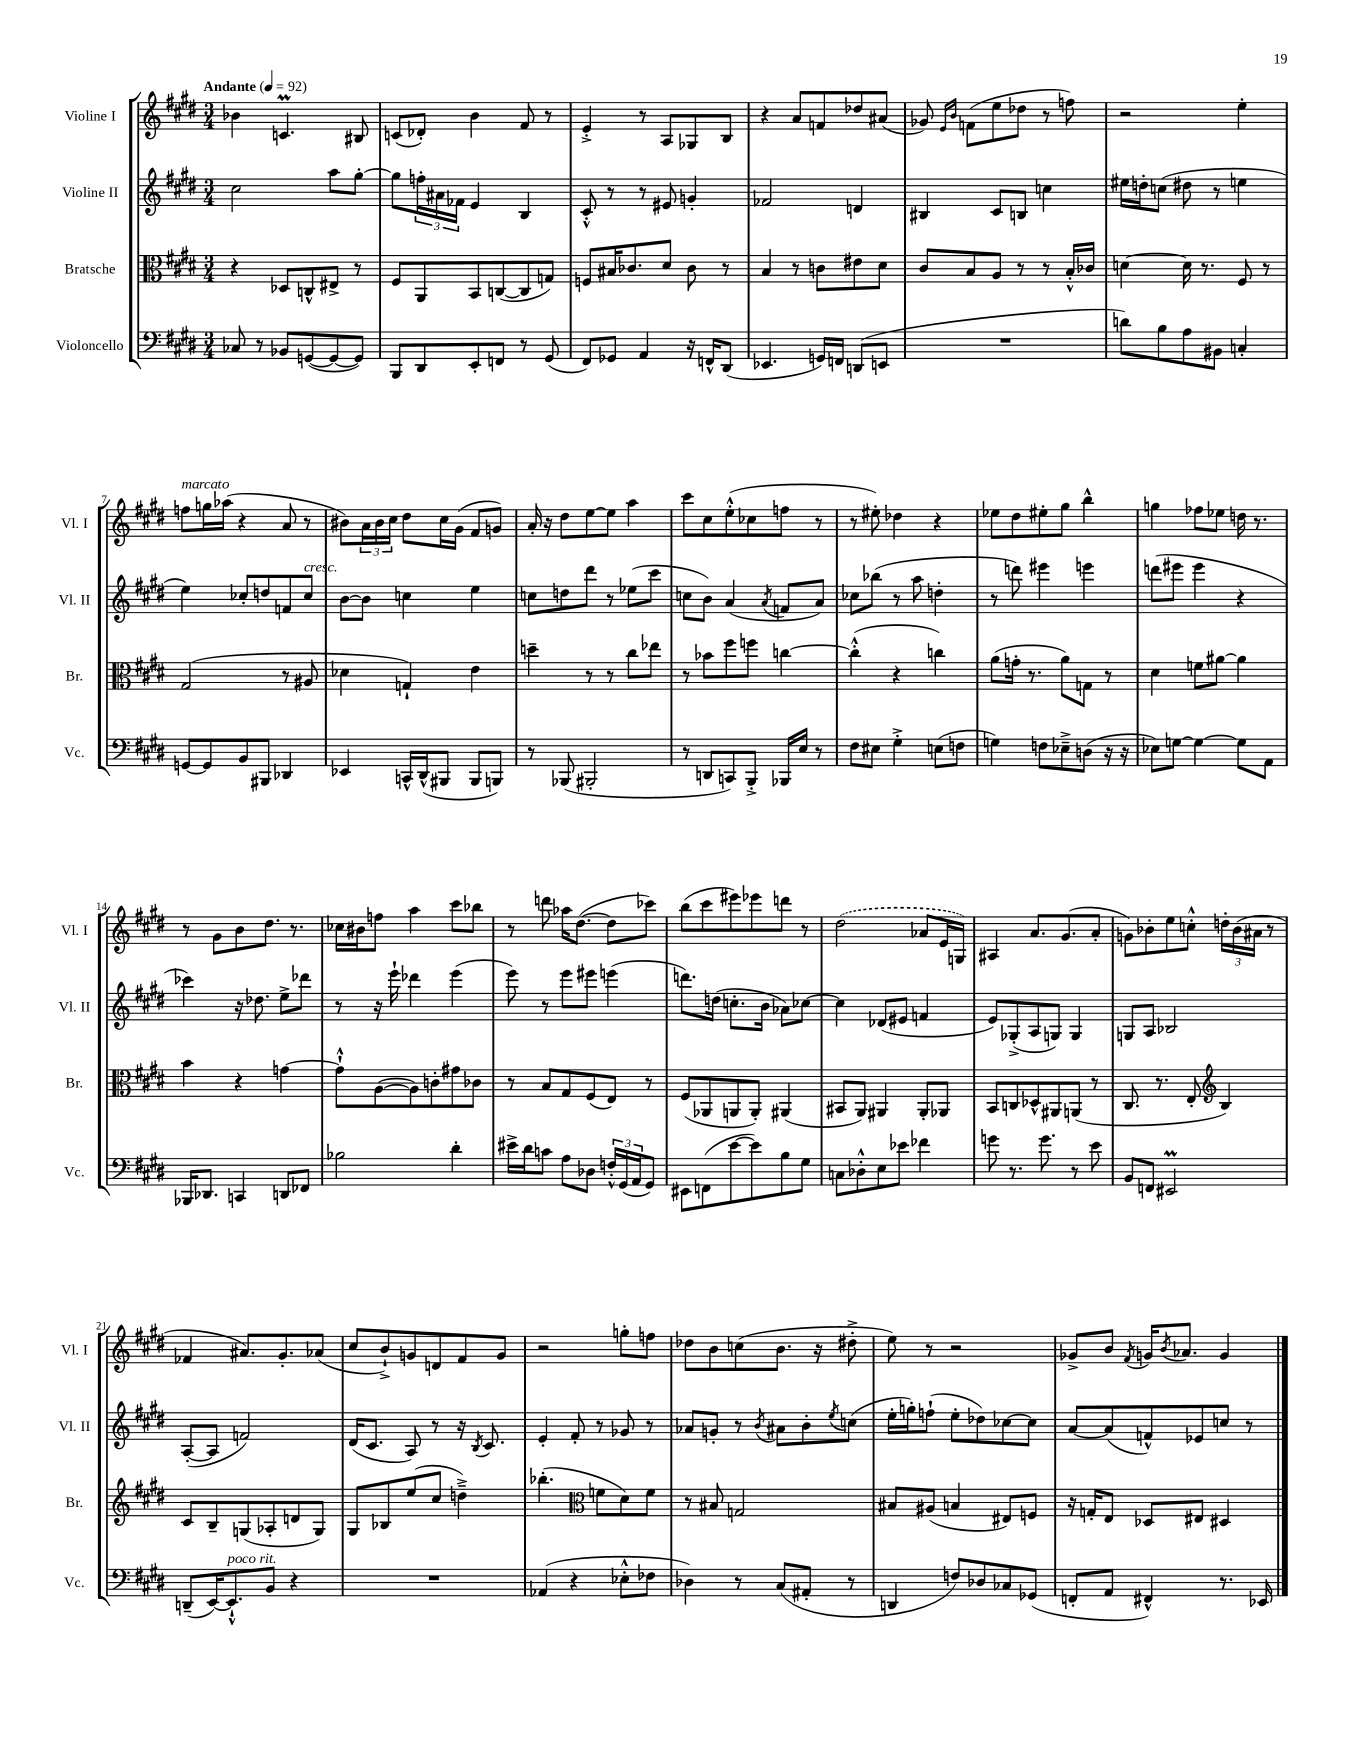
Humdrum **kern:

**kern	**kern	**kern	**kern
*staff4	*staff3	*staff2	*staff1
*clefF4	*clefC3	*clefG2	*clefG2
*k[f#c#g#d#]	*k[f#c#g#d#]	*k[f#c#g#d#]	*k[f#c#g#d#]
*M3/4	*M3/4	*M3/4	*M3/4
*MM92	*MM92	*MM92	*MM92
8C-	4r	2cc#	4b-
8r	.	.	.
8BB-	8D-	.	4.c
([8GG	8C^^	.	.
8GG_	8E#^	8aa	.
8GG])	8r	[8gg#'	8B#
=	=	=	=
8BBB	8F#	8gg#]	(8c
8DD#	8AA	24ff'	8d-')
.	.	24a#	.
.	.	24f-	.
8EE'	8BB	4e	4b
8FF	([8C	.	.
8r	8C]	4B	8f#
(8GG#	8G)	.	8r
=	=	=	=
8FF#)	8F	8c#'^^	4e'^
8GG-	16B#	8r	.
.	8.c-	.	.
4AA	.	8r	8r
.	8d#	8e#	8A
16r	8c-	4g'	8G-
16FF^^	.	.	.
(8DD#	8r	.	8B
=	=	=	=
4.EE-	4B	2f-	4r
.	8r	.	8a
16GG)	8c	.	8f
16FF	.	.	.
(8DD	8e#	4d	8dd-
8EE	8d#	.	(8a#
=	=	=	=
2.r	8c#	4B#	8g-)
.	.	.	16qqe
.	.	.	16qqb
.	8B	.	(8f
.	8A	8c#	8ee
.	8r	8B	8dd-
.	8r	4cc	8r
.	16B'^^	.	8ff)
.	16c-	.	.
=	=	=	=
8d)	[4d	16ee#	2r
.	.	16dd'	.
8B	.	(8cc	.
8A	16d]	8dd#	.
.	8.r	.	.
8BB#	.	8r	.
4C'	8F#	4ee	4ee'
.	8r	.	.
=	=	=	=
[8GG	(2G#	4ee)	8ff
8GG]	.	.	16gg
.	.	.	(16aa-
8BB	.	8cc-'	4r
8BBB#	.	8dd	.
4DD-	8r	8f	8a
.	8A#	8cc-	8r
=	=	=	=
4EE-	4d-	[8b	8b#)
.	.	8b]	24a
.	.	.	24b#
.	.	.	24cc#
16CC^^	4G`)	4cc	8dd#
(16DD#^^	.	.	.
8BBB#	.	.	16cc#
.	.	.	(16g#
8BBB#	4e	4ee	8f#
8BBB)	.	.	8g)
=	=	=	=
8r	4dd~	8cc	16a'
.	.	.	16r
(8BBB-	.	8dd	8dd#
2BBB#'	8r	8ddd#	[8ee
.	8r	8r	8ee]
.	8cc#	(8ee-	4aa
.	8ee-	8ccc#	.
=	=	=	=
8r	8r	8cc	8ccc#
8DD	8b-	8b)	8cc#
8CC)	8ff#	(4a	(8ee'^^
8BBB'^	8ff	.	8cc-
.	.	8qa	.
16BBB-	[4cc	8f	8ff
16E	.	.	.
8r	.	8a)	8r
=	=	=	=
8F#	(4cc'^^]	8cc-	8r
8E#	.	(8bb-	8ee#')
4G#'^	4r	8r	4dd-
.	.	8aa	.
(8E	4cc)	4dd'	4r
8F	.	.	.
=	=	=	=
4G)	(8a	8r	8ee-
.	16g'	8ddd)	8dd#
.	8.r	.	.
8F	.	4eee#	8ee#'
8E-~^	8a)	.	8gg#
(8D	8G	4eee	4bb^^
16r	8r	.	.
16r	.	.	.
=	=	=	=
8E-)	4d#	(8ddd	4gg
[8G	.	8eee#	.
4G_	8f	4eee#	8ff-
.	[8a#	.	8ee-
8G]	4a#]	4r	16dd
.	.	.	8.r
8AA	.	.	.
=	=	=	=
16BBB-	4b	4ccc-)	8r
8.DD-	.	.	.
.	.	.	8g#
4CC	4r	16r	8b
.	.	8.dd-	.
.	.	.	8.dd#
8DD	[4g	8ee^	.
.	.	.	8.r
8FF-	.	8ddd-	.
=	=	=	=
2B-	8g`^^]	8r	16cc-
.	.	.	16b#
.	([8A	16r	8ff
.	.	16eee`	.
.	8A])	4ddd-	4aa
.	8c'	.	.
4d#'	8g#	(4eee	8ccc#
.	8c-	.	8bb-
=	=	=	=
16e#^	8r	8eee)	8r
16d#	.	.	.
8c	8B	8r	8ddd
8A	8G#	8eee	16aa-
.	.	.	([8.dd#
8D-	(8F#	8eee#	.
24F'^^	8E)	(4eee	8dd#]
(24GG#	.	.	.
24AA	.	.	.
8GG#)	8r	.	8ccc-)
=	=	=	=
8EE#	(8F#	8.ddd)	(8bb
(8FF	8AA-	.	8ccc#
.	.	(16dd	.
[8e	8AA	8.cc'	8eee#)
8e])	8AA')	.	8eee-
.	.	16b	.
8B	(4AA#	8a-)	8ddd
8G#	.	[8cc-	8r
=	=	=	=
8C	8BB#	4cc-]	(2dd#
8D-'^^	8AA)	.	.
8E	4AA#	(8d-	.
8e-	.	8e#	.
4f-	8AA#'	4f	8a-
.	8AA-	.	16e
.	.	.	16G)
=	=	=	=
8g	8BB	8e)	4A#
8.r	8C	(8G-'^	.
.	8D-^^	8A	8.a
8.g	.	.	.
.	8AA#	8G)	.
.	.	.	(8.g#
8r	(8AA	4G	.
8e	8r	.	8a'
=	=	=	=
8BB	8.C#	8G	8g)
8FF	.	8A	8b-'
.	8.r	.	.
2EE#	.	2B-	8ee
.	8E'	.	8cc'^^
*	*clefG2	*	*
.	4B)	.	24dd'
.	.	.	(24b-
.	.	.	24a#
.	.	.	8r
=	=	=	=
(8DD~	8c#	([8A'	4f-
[16EE)	8B~	8A]	.
8.EE`^^]	.	.	.
.	(8G	2f)	8.a#)
8BB	8A-'	.	.
.	.	.	8.g#'
4r	8d	.	.
.	8G)	.	(8a-
=	=	=	=
2.r	8G#	(16d#	8cc#
.	.	8.c#	.
.	8B-	.	8b`^)
.	(8ee	8A)	8g
.	8cc#	8r	8d
.	4dd~^)	16r	8f#
.	.	8qB	.
.	.	8.c#	.
.	.	.	8g
=	=	=	=
(4AA-	(4.bb-'	4e'	2r
4r	.	8f#'	.
*	*clefC3	*	*
.	8f	8r	.
8E-'^^	8d#)	8g-	8gg'
8F-	8f	8r	8ff
=	=	=	=
4D-)	8r	8a-	8dd-
.	8B#	8g'	8b
8r	2G	8r	(8cc
.	.	8qb	.
(8C#	.	8a#	8.b
8AA#'	.	8b'	.
.	.	.	16r
.	.	8qee	.
8r	.	(8cc	8dd#'^
=	=	=	=
4DD	8B#	16ee'	8ee)
.	.	16gg')	.
.	(8A#	(8ff`	8r
8F)	4B	8ee'	2r
8D-	.	8dd-)	.
8C-	8E#)	[8cc-	.
(8GG-	8F	8cc-]	.
=	=	=	=
8FF'	16r	[8a	8g-^
.	16G'	.	.
8AA	8E	(8a]	8b
.	.	.	8qf#
4FF#^^)	8D-	8f^^)	16g
.	.	.	8qb
.	.	.	8.a-
.	8E#	8e-	.
8.r	4D#	8cc	4g
.	.	8r	.
16EE-	.	.	.
==	==	==	==
*-	*-	*-	*-
